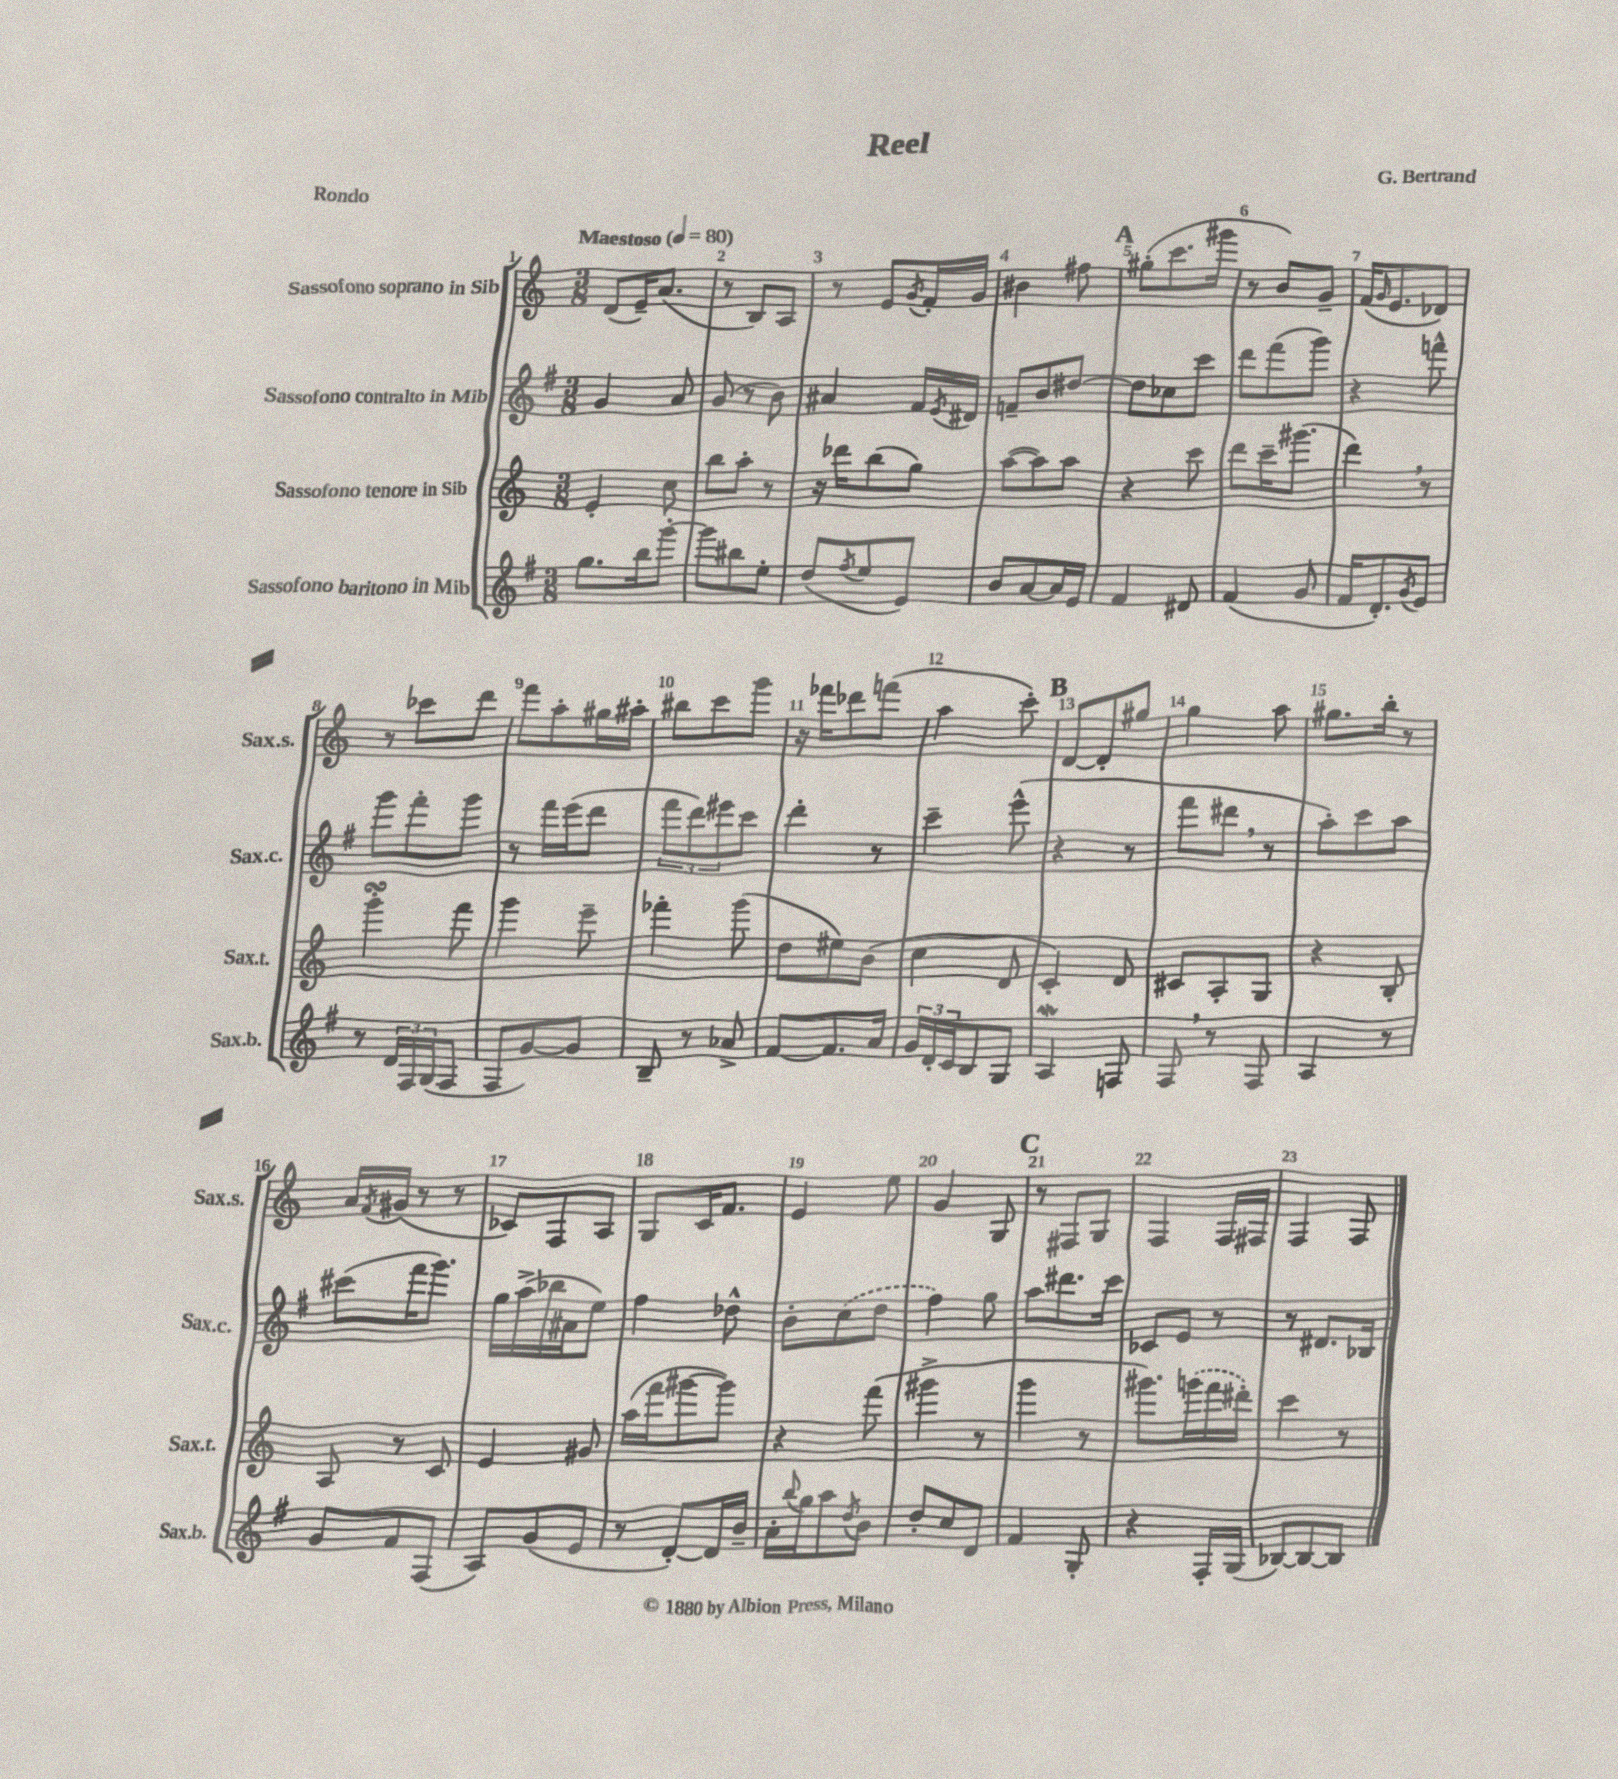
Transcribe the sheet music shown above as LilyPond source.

\header { title = "Reel" composer = "G. Bertrand" piece = "Rondo" }
<<
\new StaffGroup <<
\new Staff = "s0" \with { instrumentName = "Sassofono soprano in Sib" shortInstrumentName = "Sax.s." } {
    \clef treble \key c \major \numericTimeSignature \time 3/8 \tempo "Maestoso" 4 = 80
    d'8( e'16--) a'8.( |
    r8 b8) a8 |
    r8 e'8 \acciaccatura { g'8 } f'16-. g'16 |
    bis'4 fis''8 |
    \mark \markup { \bold "A" } gis''8-.( c'''8. gis'''16 |
    r8 b'8) g'8-- |
    f'16( \grace { g'16 } e'8. des'8) |
    r8 ces'''8 d'''8 |
    f'''8 a''8-. gis''16 ais''16-. |
    bis''8 c'''8 g'''8 |
    r16 fes'''16 des'''8 f'''8( |
    a''4 c'''8-.) |
    \mark \markup { \bold "B" } d'8~ d'8-. gis''8 |
    g''4 a''8 |
    gis''8. b''16-. r8 |
    a'16 \acciaccatura { f'8 } gis'16( r8 r8 |
    ces'8) f8 a8 |
    g8 c'16 f'8. |
    e'4 e''8 |
    g'4 g8 |
    \mark \markup { \bold "C" } r8 fis8 g8 |
    f4 f16 fis16 |
    f4 f8 \bar "|." |
}
\new Staff = "s1" \with { instrumentName = "Sassofono contralto in Mib" shortInstrumentName = "Sax.c." } {
    \clef treble \key g \major \numericTimeSignature \time 3/8
    g'4 a'8 |
    g'8( r8 b'8) |
    ais'4 fis'16 \acciaccatura { e'8 } dis'16 |
    f'8-- b'8 dis''8~ |
    \mark \markup { \bold "A" } dis''8 ces''8 c'''8 |
    d'''8 fis'''8( g'''8) |
    r4 f'''8-^ |
    g'''8 fis'''8-. g'''8 |
    r8 fis'''16 e'''16( d'''8 |
    \tuplet 3/2 { fis'''8 d'''8) eis'''8 } c'''8 |
    d'''4-. r8 |
    c'''4-- e'''8-^( |
    \mark \markup { \bold "B" } r4 r8 |
    fis'''8 dis'''8 \breathe r8 |
    a''8-.) c'''8 a''8 |
    cis'''8( fis'''16 g'''8.) |
    g''16 a''16->( bes''16 ais'16 e''8) |
    fis''4 des''8-^ |
    b'8-. \once \slurDashed c''8( d''8 |
    fis''4) g''8 |
    \mark \markup { \bold "C" } a''8 dis'''8. c'''16 |
    ces'8 e'8 r8 |
    r8 dis'8. bes16 \bar "|." |
}
\new Staff = "s2" \with { instrumentName = "Sassofono tenore in Sib" shortInstrumentName = "Sax.t." } {
    \clef treble \key c \major \numericTimeSignature \time 3/8
    e'4-. c''8 |
    b''8 a''8-. r8 |
    r16 des'''16 b''8( g''8) |
    a''8~( a''8) a''8 |
    \mark \markup { \bold "A" } r4 c'''8 |
    d'''8 c'''16-- gis'''8.( |
    d'''4) \breathe r8 |
    g'''4-.\turn f'''8 |
    g'''4 e'''8-- |
    fes'''4-. g'''8( |
    d''8 eis''8) b'8( |
    c''4 d'8 |
    \mark \markup { \bold "B" } c'4-.) d'8 |
    cis'8 a8-. g8 |
    r4 b8-. |
    a8 r8 c'8 |
    e'4 gis'8 |
    a''16( f'''16 gis'''8~ gis'''8) |
    r4 f'''8( |
    gis'''4-> r8 |
    \mark \markup { \bold "C" } g'''4 r8 |
    gis'''8.) \once \slurDashed g'''16( f'''16 dis'''16-.) |
    c'''4 r8 \bar "|." |
}
\new Staff = "s3" \with { instrumentName = "Sassofono baritono in Mib" shortInstrumentName = "Sax.b." } {
    \clef treble \key g \major \numericTimeSignature \time 3/8
    g''8. b''16 g'''8~-. |
    g'''8 bis''8 e''8-. |
    d''8( \acciaccatura { fis''8 } e''8 e'8) |
    b'8 a'8~ a'16 e'16 |
    \mark \markup { \bold "A" } fis'4 dis'8 |
    fis'4( g'8 |
    fis'16 d'8.-.) \acciaccatura { g'8 } e'8 |
    r8 \tuplet 3/2 { d'16 fis16 g16( } fis8 |
    fis8 g'8~) g'8 |
    b8-- r8 aes'8-> |
    fis'8~ fis'8. a'16 |
    \tuplet 3/2 { g'16 d'16-. c'16 } b8 g8 |
    \mark \markup { \bold "B" } a4\mordent f8 |
    fis8 \breathe r8 fis8 |
    a4 r8 |
    g'8 fis'8 fis8( |
    a8) g'8( e'8 |
    r8 d'8~-.) d'16 b'16-- |
    a'16-. \appoggiatura { b''8 } g''16 a''8 \acciaccatura { d''8 } b'8 |
    d''8-. c''8 d'8 |
    \mark \markup { \bold "C" } fis'4 g8-. |
    r4 fis16-. g16( |
    bes8~) bes8~ bes8 \bar "|." |
}
>>
>>
\layout { \context { \Score \override BarNumber.break-visibility = ##(#f #t #t) barNumberVisibility = #all-bar-numbers-visible } }
